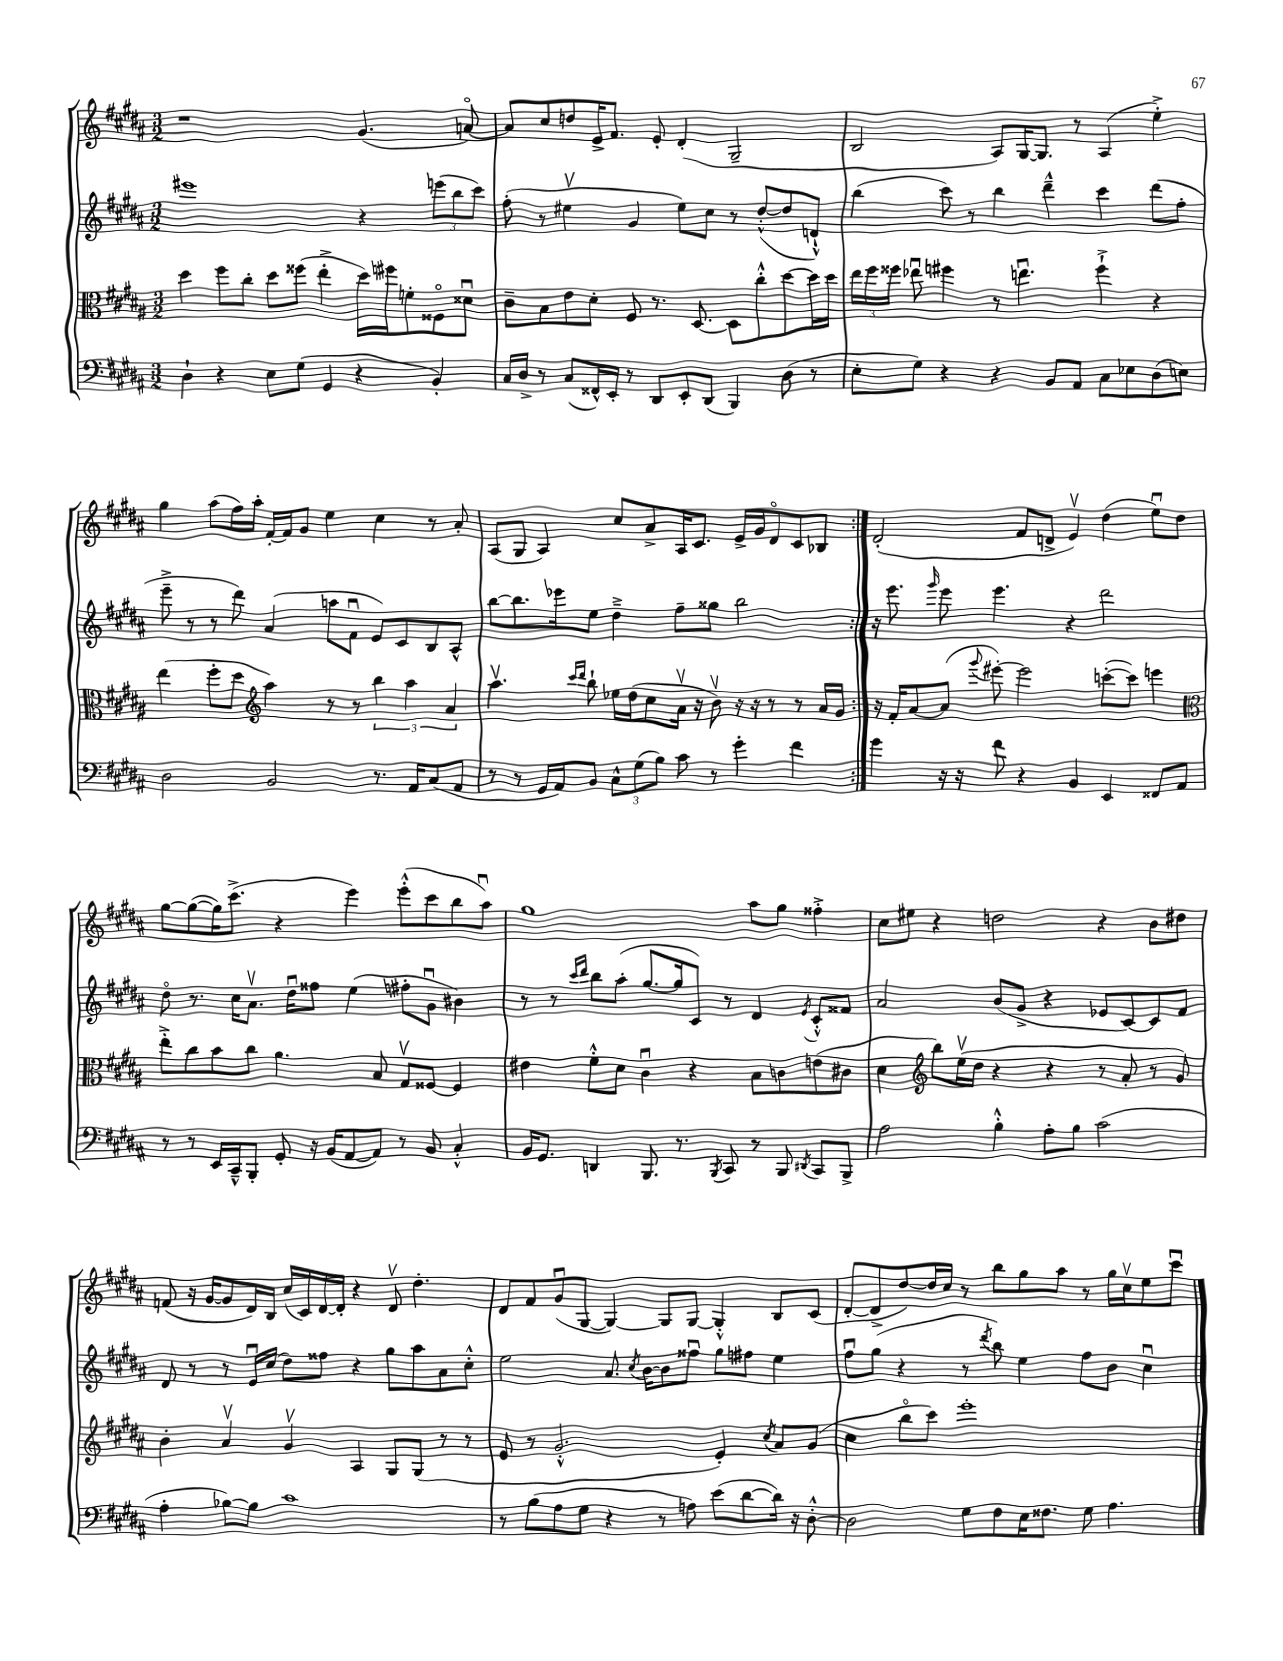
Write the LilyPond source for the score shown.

<<
\new StaffGroup <<
\new Staff = "s0" {
    \clef treble \key b \major \numericTimeSignature \time 3/2
    \autoBeamOff \repeat volta 2 { r1 gis'4.( a'8~\flageolet) |
    a'8[ cis''8 d''8 e'16-> fis'8.] e'8-. dis'4-.( gis2-- |
    b2 ais8[) gis16~ gis8.] r8 ais4( e''4-.->) |
    gis''4 ais''8[( fis''16) ais''16]-. fis'16[~-. fis'16 gis'8] e''4 cis''4 r8 ais'8-. |
    ais8[( gis8] ais4) cis''8[ ais'8-> ais16 cis'8.] e'16[-> gis'16 dis'8\flageolet cis'8 bes8] | }
    dis'2-.( fis'8[ d'8]-> e'4\upbow) dis''4( e''8[\downbow) dis''8] |
    gis''8[~ gis''8~( gis''16) cis'''8.]->( r4 e'''4) e'''8[-.-^( cis'''8 b''8 ais''8]\downbow) |
    gis''1 ais''8[ gis''8] fisis''4-.-> |
    cis''8[ eis''8] r4 d''2 r4 b'8[ dis''8] |
    f'8( r16 gis'16[~ gis'8 dis'16) b16] cis''16[( cis'16) dis'16~ dis'16]-. r4 dis'8\upbow dis''4.-. |
    dis'8[ fis'8 gis'8\downbow( gis8]~ gis4~) gis8[ gis8]~ gis4-.-^ b8[ cis'8]( |
    dis'8[~-. dis'8-> dis''8~) dis''16 cis''16] r8 b''8[ gis''8 ais''8] r8 gis''16[ cis''16\upbow e''8 cis'''8]\downbow \bar "|." |
}
\new Staff = "s1" {
    \clef treble \key b \major \numericTimeSignature \time 3/2
    \autoBeamOff \repeat volta 2 { eis'''1 r4 \tuplet 3/2 { e'''8[( b''8 cis'''8]) } |
    fis''8-.( r8 eis''4\upbow gis'4 eis''8[) cis''8] r8 dis''8[~-.-^( dis''8 d'8]-!-^) |
    b''4( cis'''8) r8 b''4 dis'''4---^ cis'''4 dis'''8[( fis''8]-. |
    e'''8---> r8 r8 dis'''8) ais'4( a''8[ fis'8]\downbow e'8[) cis'8 b8 ais8]-^ |
    b''8[~ b''8. ees'''16 e''8] dis''4---> fis''8[-- gisis''8] b''2 | }
    r16 e'''8. \grace { gis'''16 } e'''8 e'''4. r4 dis'''2 |
    dis''8\flageolet r8. cis''16[ ais'8.]\upbow dis''16[\downbow fisis''8] e''4( fis''8[-. gis'8]\downbow bis'4) |
    r8 r8 \grace { cis'''16[ dis'''16] } b''8[ ais''8]-.( gis''8.[~ gis''16 cis'8]) r8 dis'4 \acciaccatura { e'8 } cis'8[-.-^ fisis'8] |
    ais'2 b'8[( gis'8]-> r4 ees'8[ cis'8~) cis'8 fis'8] |
    dis'8 r8 r8 e'16[\downbow cis''16]( dis''8[) fisis''8] r4 gis''8[ ais''8 ais'8 cis''8]-.-^ |
    e''2 ais'8. \acciaccatura { cis''8 } b'16[~ b'8 fisis''8]\downbow gis''8[ fis''8] e''4 |
    fis''8[\downbow gis''8]( r4 r8 \acciaccatura { dis'''8 } b''8) e''4 fis''8[ b'8] cis''4\downbow \bar "|." |
}
\new Staff = "s2" {
    \clef alto \key b \major \numericTimeSignature \time 3/2
    \autoBeamOff \repeat volta 2 { dis''4 fis''8[ cis''8]-. dis''8[ fisis''8]( e''4-.-> dis''16[) fis''16 f'8-. fisis8\flageolet disis'8]\downbow |
    cis'8[-- b8 e'8 dis'8]-. fis8 r8. dis8.~ dis8[ cis''8-.-^ dis''8~ dis''16 dis''16] |
    \tuplet 3/2 { e''16[ fis''16 fisis''16] } ees''8\downbow fis''4 r8 e''4.\downbow fis''4-!-> r4 |
    e''4( fis''8[-. dis''8] \clef treble ais''4) r8 r8 \tuplet 3/2 { b''4 ais''4 ais'4 } |
    ais''4.\upbow \grace { cis'''16[ dis'''16] } b''8-! ees''16[ dis''16( cis''8 ais'16]\upbow r16 b'8\upbow) r16 r16 r8 r8 ais'16[ gis'16] | }
    r16 fis'16[-. ais'8~ ais'8]( \appoggiatura { gis'''8 } eis'''8~-.) eis'''2 c'''8[~-.( c'''8]) e'''4 |
    \clef alto e''8[-.-> cis''8 b'8 cis''8] ais'4. b8 gis8[\upbow fisis8]~ fisis4 |
    eis'4 fis'8[-.-^ dis'8] cis'4\downbow r4 b8[ c'8 e'8( cis'8] |
    dis'4 \clef treble b''8[) e''16\upbow( dis''16] r4 r4 r8 ais'8-. r8 gis'8) |
    b'4-. ais'4\upbow gis'4\upbow ais4 gis8[ gis8]( r8 r8 |
    e'8 r8 gis'2.-.-^ e'4-.) \acciaccatura { cis''8 } ais'8[ gis'8]( |
    cis''4 b''8[\flageolet cis'''8]) e'''1-. \bar "|." |
}
\new Staff = "s3" {
    \clef bass \key b \major \numericTimeSignature \time 3/2
    \autoBeamOff \repeat volta 2 { dis4-! r4 e8[ gis8]( gis,4 r4 b,4-.) |
    cis16[ dis16]-> r8 cis8[( fisis,16-^) e,16]-. r8 dis,8[ e,8-. dis,8]( b,,4) dis8( r8 |
    e8[-. gis8]) r4 r4 b,8[ ais,8] cis8[ ees8 dis8( e8]) |
    dis2 b,2 r8. ais,16[ cis8( ais,8] |
    r8 r8 gis,16[ ais,16) b,8] \tuplet 3/2 { cis8[-^ gis8( b8]) } cis'8 r8 gis'4-. fis'4 | }
    gis'4 r16 r16 fis'8 r4 b,4 e,4 fisis,8[ ais,8] |
    r8 r8 e,16[ cis,16---^ b,,8]-. gis,8-. r16 b,16[( ais,8~ ais,8]) r8 b,8 cis4-.-^ |
    b,16[ gis,8.] d,4 b,,8. r8. \acciaccatura { b,,8 } cis,8 r8 b,,8 \acciaccatura { dis,8 } cis,8[ b,,8]-> |
    ais2 b4-.-^ ais8[-. b8] cis'2( |
    ais4-. bes8[~) bes8] cis'1 |
    r8 b8[( ais8 gis8] r4 r8 a8) e'8[( dis'8~ dis'16]) r16 dis8~-.-^ |
    dis2 gis8[ fis8 e16 fisis8.] gis8 ais4. \bar "|." |
}
>>
>>
\layout { \context { \Score \remove "Bar_number_engraver" } }
